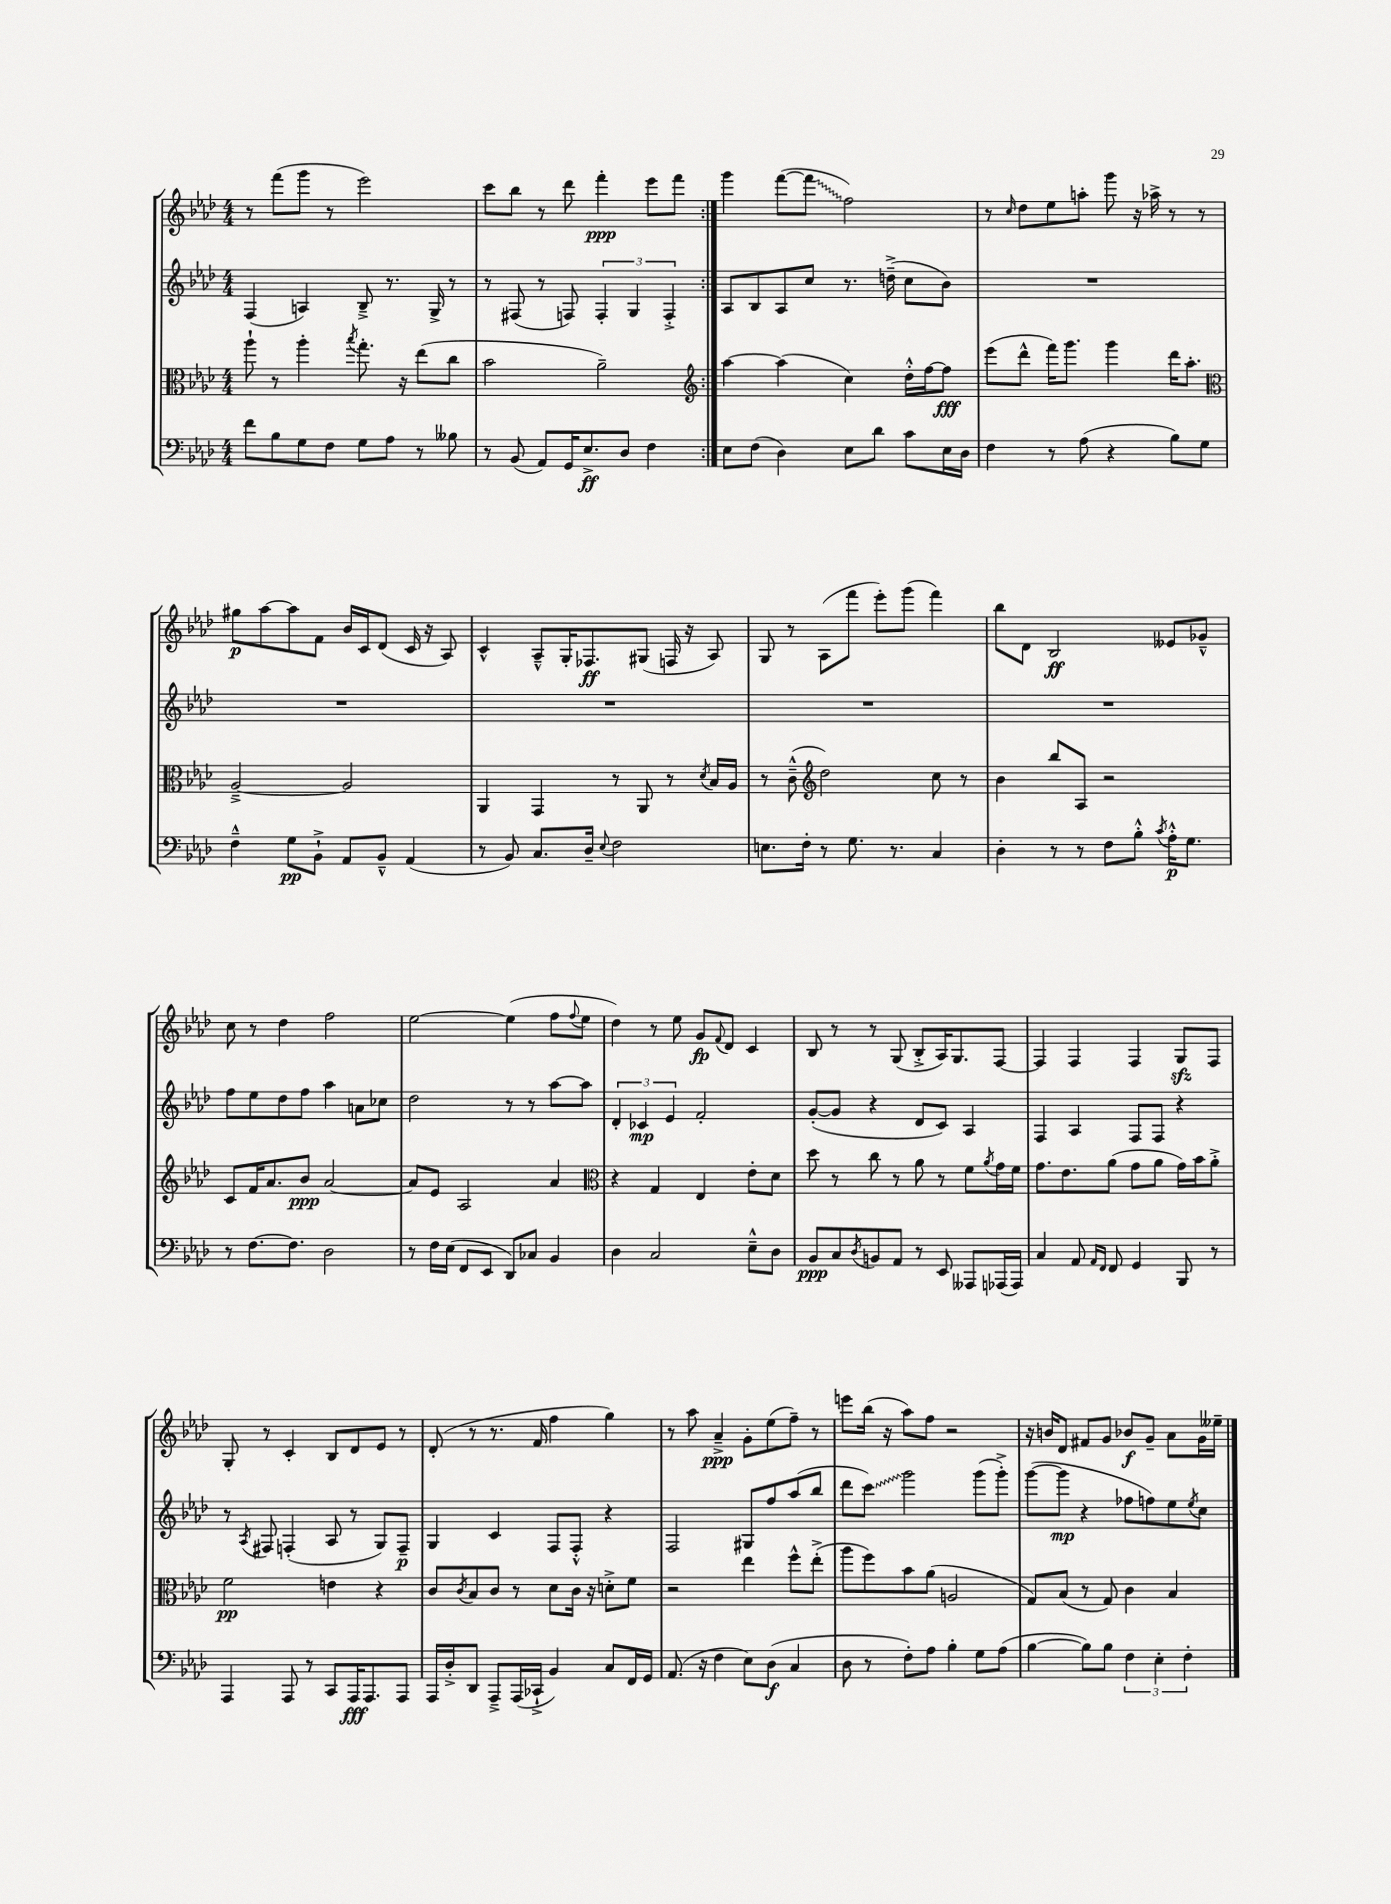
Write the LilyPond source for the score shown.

<<
\new StaffGroup <<
\new Staff = "s0" {
    \clef treble \key aes \major \numericTimeSignature \time 4/4
    \repeat volta 2 { r8 f'''8( g'''8 r8 ees'''2) |
    c'''8 bes''8 r8 des'''8 f'''4-.\ppp ees'''8 f'''8 | }
    g'''4 f'''8~( \once \override Glissando.style = #'zigzag f'''8\glissando f''2) |
    r8 \grace { c''16 } des''8 ees''8 a''8-. g'''8 r16 aes''16-> r8 r8 |
    gis''8\p aes''8~ aes''8 f'8 bes'16 c'16 des'8( c'16 r16 aes8) |
    c'4-^ aes8---^ g16-. fes8.\ff gis8( f16 r16 aes8) |
    g8 r8 aes8( f'''8 ees'''8-.) g'''8( f'''4) |
    bes''8 des'8 bes2\ff eeses'8 ges'8---^ |
    c''8 r8 des''4 f''2 |
    ees''2~ ees''4( f''8 \appoggiatura { f''8 } ees''8 |
    des''4) r8 ees''8 g'8\fp \appoggiatura { f'8 } des'8 c'4 |
    bes8 r8 r8 g8( bes8-.-> aes16) g8. f8~ |
    f4 f4 f4 g8\sfz f8 |
    g8-. r8 c'4-. bes8 des'8 ees'8 r8 |
    des'8-.( r8 r8. f'16 f''4 g''4) |
    r8 aes''8 aes'4--->\ppp g'8-. ees''8( f''8--) r8 |
    e'''8 bes''16( r16 aes''8) f''8 r2 |
    r16 b'16 des'8 fis'8 g'8 bes'8\f g'8-- aes'8 g'16 eeses''16-- \bar "|." |
}
\new Staff = "s1" {
    \clef treble \key aes \major \numericTimeSignature \time 4/4
    \repeat volta 2 { f4( a4) bes8---> r8. g16-> r8 |
    r8 fis8( r8 f8) \tuplet 3/2 { f4-. g4 f4-.-> } | }
    aes8 bes8 aes8 c''8 r8. d''16--->( c''8 bes'8) |
    R1 |
    R1 |
    R1 |
    R1 |
    R1 |
    f''8 ees''8 des''8 f''8 aes''4 a'8 ces''8 |
    des''2 r8 r8 aes''8~ aes''8 |
    \tuplet 3/2 { des'4-. ces'4\mp ees'4 } f'2-. |
    g'8~-.( g'8 r4 des'8 c'8) aes4 |
    f4 aes4 f8 f8 r4 |
    r8 \acciaccatura { aes8 } fis8 f4-.( aes8 r8 g8) f8--\p |
    g4 c'4 f8 f8-.-^ r4 |
    f2 gis8 f''8 aes''8( bes''8 |
    des'''8 \once \override Glissando.style = #'zigzag c'''8\glissando) g'''2 g'''8( g'''8-.->) |
    g'''8~( g'''8\mp r4 fes''8 f''8) ees''8 \acciaccatura { ees''8 } c''8 \bar "|." |
}
\new Staff = "s2" {
    \clef alto \key aes \major \numericTimeSignature \time 4/4
    \repeat volta 2 { aes''8-! r8 aes''4-. \acciaccatura { bes''8 } g''8.-. r16 ees''8( c''8 |
    bes'2 aes'2--) | }
    \clef treble aes''4~ aes''4( c''4) des''16-.-^ f''16~ f''8\fff |
    ees'''8( des'''8-^ f'''16) g'''8. g'''4 des'''16 aes''8.-. |
    \clef alto aes2~---> aes2 |
    aes,4 g,4 r8 aes,8 r8 \acciaccatura { des'8 } bes16 aes16 |
    r8 c'8---^( \clef treble des''2) c''8 r8 |
    bes'4 bes''8 aes8 r2 |
    c'8 f'16 aes'8. bes'8\ppp aes'2~ |
    aes'8 ees'8 aes2 aes'4 |
    \clef alto r4 g4 ees4 ees'8-. des'8 |
    des''8 r8 c''8 r8 aes'8 r8 f'8 \acciaccatura { aes'8 } g'16 f'16 |
    g'8. ees'8. aes'8( g'8 aes'8 g'16) bes'16 aes'8-.-> |
    f'2\pp e'4 r4 |
    c'8 \acciaccatura { c'8 } bes8 c'8 r8 des'8 c'16 r16 d'8-.-> f'8 |
    r2 ees''4 f''8-^ ees''8-.->( |
    aes''8 f''8) bes'8 aes'8( a2 |
    g8) bes8( r8 g8) c'4 bes4 \bar "|." |
}
\new Staff = "s3" {
    \clef bass \key aes \major \numericTimeSignature \time 4/4
    \repeat volta 2 { f'8 bes8 g8 f8 g8 aes8 r8 beses8 |
    r8 bes,8( aes,8) g,16 ees8.->\ff des8 f4 | }
    ees8 f8( des4) ees8 des'8 c'8 ees16 des16 |
    f4 r8 aes8( r4 bes8) g8 |
    f4---^ g8\pp bes,8-!-> aes,8 bes,8---^ aes,4( |
    r8 bes,8) c8. des16-- \appoggiatura { ees8 } f2 |
    e8. f16-. r8 g8. r8. c4 |
    des4-. r8 r8 f8 bes8-.-^ \acciaccatura { c'8 } aes16-.-^\p g8. |
    r8 f8.~ f8. des2 |
    r8 f16 ees16( f,8 ees,8 des,8) ces8 bes,4 |
    des4 c2 ees8---^ des8 |
    bes,8\ppp c8 \acciaccatura { des8 } b,8 aes,8 r8 ees,8 aeses,,8 aes,,16( aes,,16) |
    c4 aes,8 \grace { aes,16 f,16 } f,8 g,4 bes,,8 r8 |
    aes,,4 aes,,8 r8 c,8 aes,,16\fff aes,,8. aes,,8 |
    aes,,16 des16-.-> des,8 aes,,8---> aes,,16( ces,16-!-> bes,4) c8 f,16 g,16 |
    aes,8.( r16 f4 ees8) des8\f( c4 |
    des8 r8 f8-.) aes8 bes4-. g8 aes8( |
    bes4~ bes8) bes8 \tuplet 3/2 { f4 ees4-. f4-. } \bar "|." |
}
>>
>>
\layout { \context { \Score \remove "Bar_number_engraver" } }
